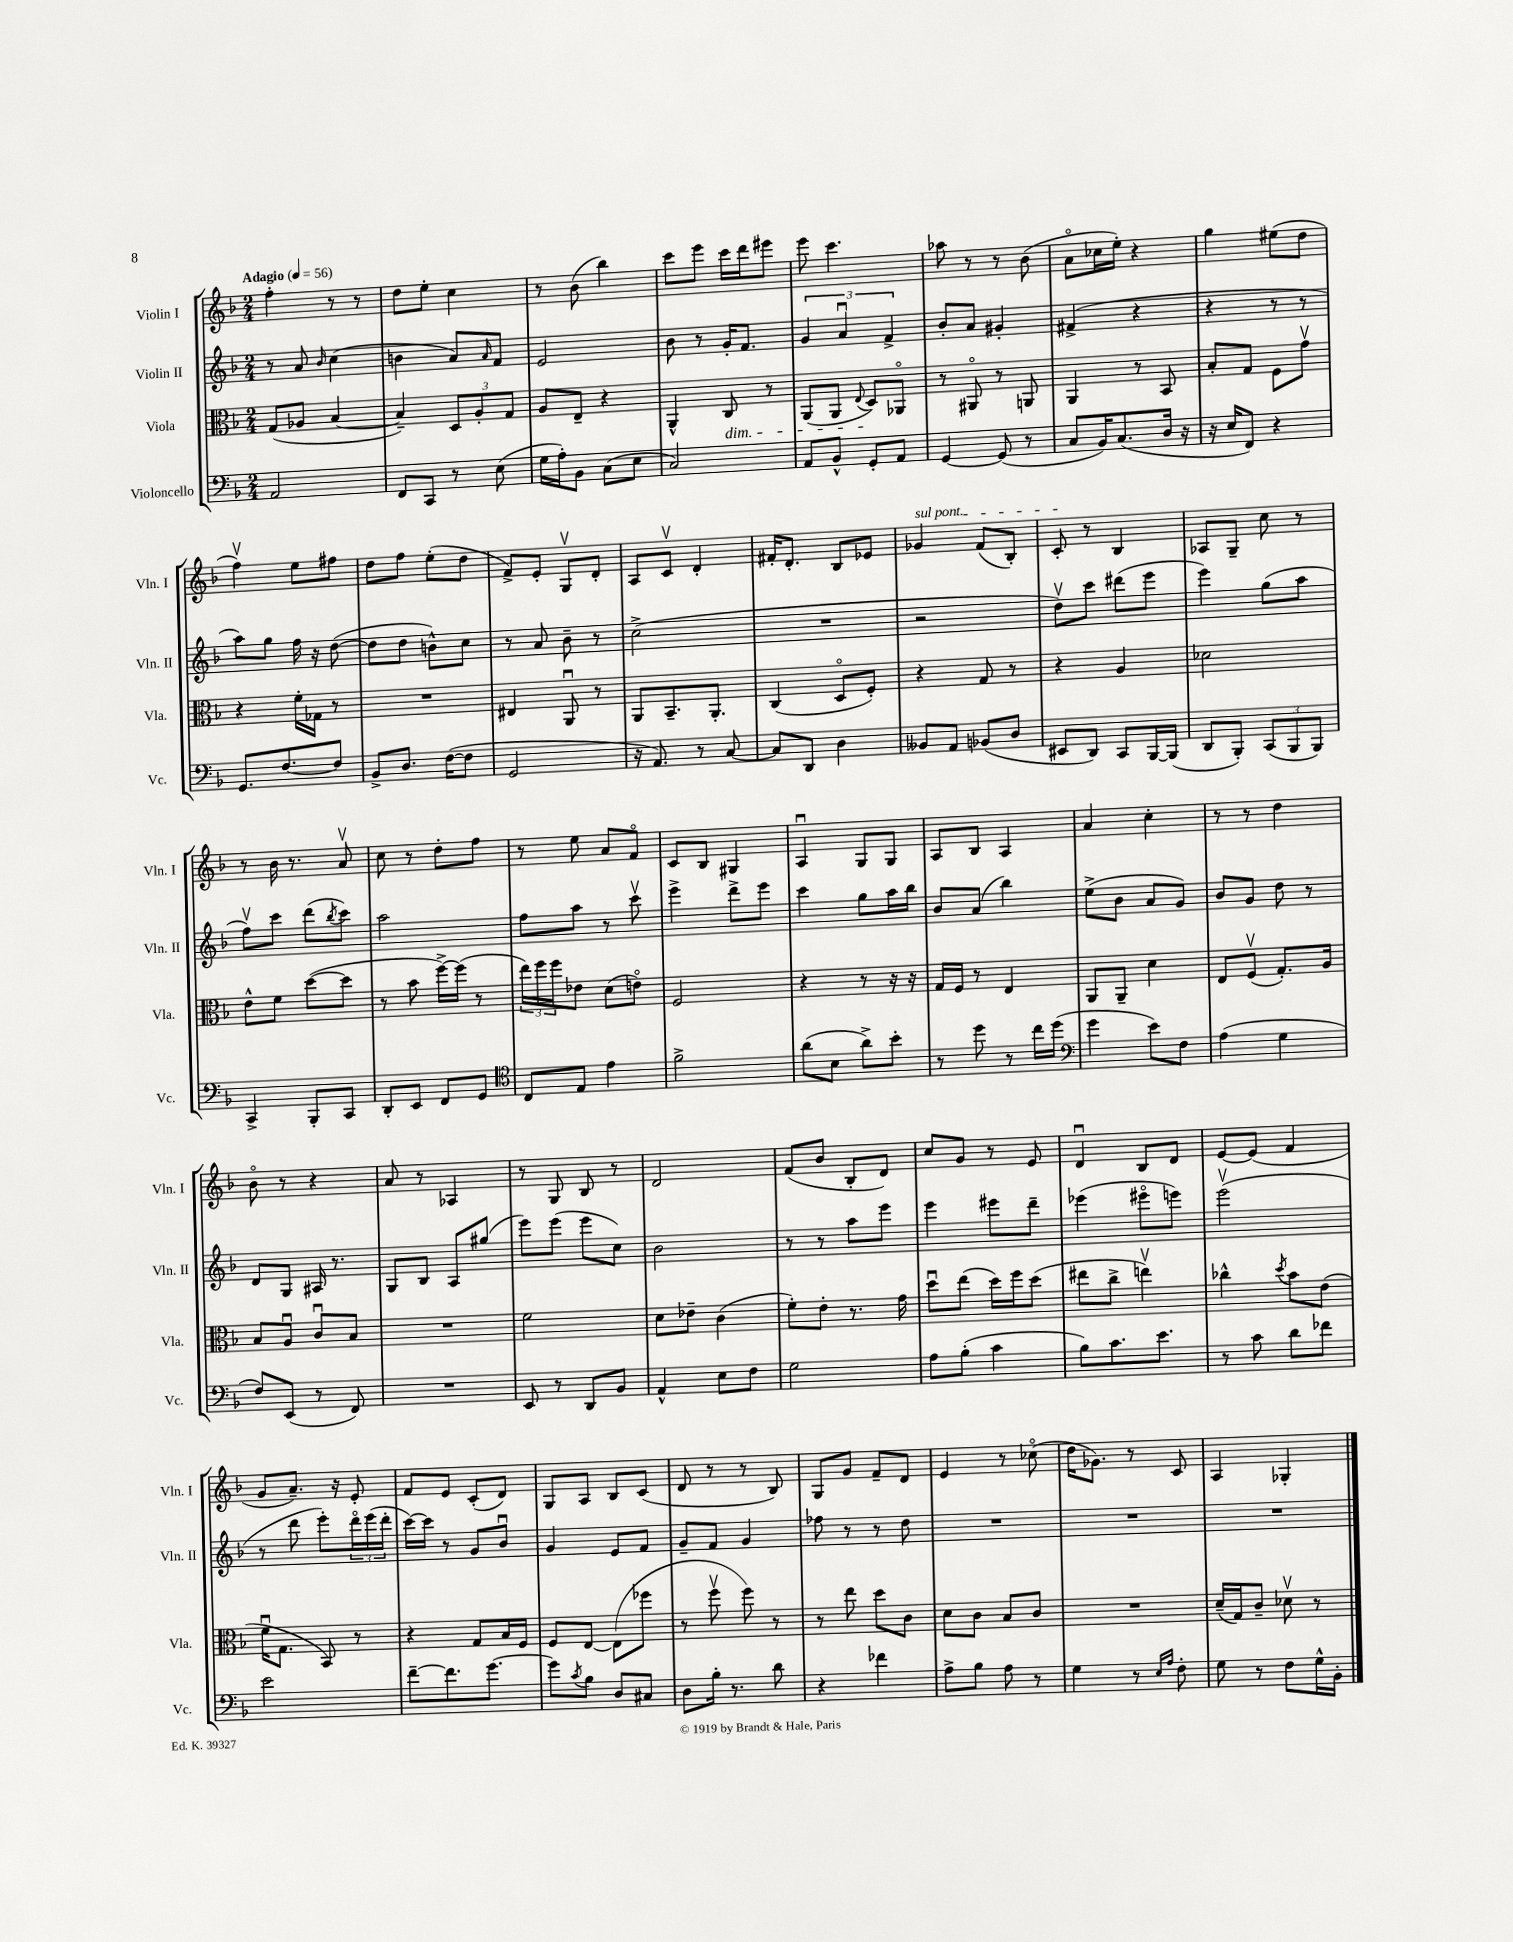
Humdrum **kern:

**kern	**kern	**kern	**kern
*staff4	*staff3	*staff2	*staff1
*clefF4	*clefC3	*clefG2	*clefG2
*k[b-]	*k[b-]	*k[b-]	*k[b-]
*M2/4	*M2/4	*M2/4	*M2/4
*MM56	*MM56	*MM56	*MM56
2AA/	(8G/L	8r	4ff'\
.	8A-/J	8a/	.
.	.	16qqb-/	.
.	[4B-/	(4cc\	8r
.	.	.	8r
=	=	=	=
8FF/L	4B-~/])	4b\	8dd\L
8CC/J	.	.	8ee'\J
8r	12D/L	8a/L)	4cc\
.	12A'/	.	.
.	.	16qqa/	.
(8E\	.	8f/J	.
.	12G/J	.	.
=	=	=	=
16G\LL	8A/L	2e/	8r
16A'\J)	.	.	.
8BB-\J	8E~/J	.	(8b-\
(8C\L	4r	.	4bb-\)
8E\J	.	.	.
=	=	=	=
2C/)	4AA^^/	8b-\	8ccc\L
.	.	8r	8eee\J
.	8C/	16g'/LK	16ccc\LL
.	.	8.f/J	16ddd\J
.	8r	.	8eee#\J
=	=	=	=
8AA/L	(8AA/L	6g/	8eee\
8BB-^^/J	8AA/J	.	4.ccc\
.	.	6au/	.
.	8qqE/	.	.
8GG'/L	8D/L)	.	.
.	.	6f^/	.
8AA/J	8AA-o/J	.	.
=	=	=	=
[4GG/	8r	8b-'/L	8aa-\
.	8AA#o/	8a/J	8r
(8GG/]	8r	4g#'/	8r
8r	8AA/	.	(8b-\
=	=	=	=
8C/L	4AA/	(4f#^/	8ao\L
16BB-/K)	.	.	16cc-\L
(8.C/	.	.	16ee'\JJ)
.	8r	4r	4r
16D/Jk	8BB-/	.	.
16r	.	.	.
=	=	=	=
16r	8B-'/L	4r	4gg\
16E/LK	.	.	.
8FF/J)	8G/J	.	.
4r	8F\L	8r	(8ee#\L
.	8gv\J	8r	8dd\J
=	=	=	=
8.GG/L	4r	8aa\L)	4ffv\)
.	.	8gg\J	.
[8.F/	.	.	.
.	16f'\LL	16ff\	8ee\L
.	16G-\JJ	16r	.
8F/]J	8r	([8dd\	8ff#\J
=	=	=	=
8BB-^/L	2r	8dd\]L	8dd\L
8.D/J	.	8dd\J	8ff\J
.	.	8b^^\L)	(8ee'\L
([16F\LK	.	.	.
8F\]J	.	8cc\J	8dd\J
=	=	=	=
2GG/	4E#/	8r	8f^/L)
.	.	8a/	8e'/J
.	8AAu/	8b-~\	8Gv/L
.	8r	8r	8d'/J
=	=	=	=
16r	8AA/L	(2cc^\	8A/L
8.AA/)	.	.	.
.	8.BB-~/	.	8cv/J
8r	.	.	4d'/
.	8.AA'/J	.	.
[8C/	.	.	.
=	=	=	=
8C/]L	(4C/	2r	16f#'/LK
.	.	.	8.d'/J
8DD/J	.	.	.
4D\	8Do/L	.	8B-/L
.	8F'/J)	.	8e-/J
=	=	=	=
8BB--/L	4r	2r	4g-/
8AA/J	.	.	.
(8BB-/L	8G/	.	(8f/L
8D/J	8r	.	8B-'/J)
=	=	=	=
8EE#/L	4r	8ddv\L)	8c'/
8DD/J)	.	8ccc\J	8r
8CC/L	4A/	(8ddd#\L	4B-/
[16BBB-/L	.	8eee\J	.
(16BBB-/]JJ	.	.	.
=	=	=	=
8DD/L	2d-\	4eee\)	8A-/L
8BBB-'/J)	.	.	8G~/J
(12CC/L	.	(8gg\L	8cc\
12BBB-/	.	.	.
.	.	8aa\J	8r
12BBB-/J)	.	.	.
=	=	=	=
4CC^/	8e^^\L	8ffv\L)	8r
.	8f\J	8ccc\J	16b-\
.	.	.	8.r
8BBB-'/L	([8dd\L	(8ddd\L	.
.	.	8qbb-/	.
8CC/J	8dd\]J	8ccc\J)	8av/
=	=	=	=
8DD'/L	8r	2aa\	8cc\
8EE/J	8b-\	.	8r
8FF/L	[16ff^\LL)	.	8dd'\L
.	(16ff\]JJ	.	.
8GG/J	8r	.	8ff\J
=	=	=	=
*clefC4	*	*	*
8C/L	24ee\LL)	8ff\L	8r
.	24ff\	.	.
.	24ff\J	.	.
8E/J	8e-\J	8aa\J	8ee\
4e\	(8d\L	8r	8a/L
.	8eo\J)	8cccv\	8fo/J
=	=	=	=
2f^\	2F/	4eee^\	8c/L
.	.	.	8B-/J
.	.	8ddd^\L	4G#/
.	.	8eee\J	.
=	=	=	=
(8a\L	4r	4ccc\	4Au/
8B-\J	.	.	.
8a^\L)	8r	8gg\L	8G/L
8b-'\J	16r	16aa\L	8G/J
.	16r	16bb-\JJ	.
=	=	=	=
8r	16G/LL	8b-/L	8A/L
.	16F/JJ	.	.
8dd\	8r	(8a/J	8B-/J
8r	4E/	4bb-\)	4A/
16cc\LL	.	.	.
(16dd\JJ	.	.	.
=	=	=	=
*clefF4	*	*	*
4g\	8AA/L	(8ee^\L	4a/
.	8AA~/J	8b-\J	.
8e\L)	4d\	8a/L	4cc'\
8F\J	.	8g/J)	.
=	=	=	=
(4A\	8E/L	8b-/L	8r
.	(8Fv/J	8g/J	8r
4G\	8.G'/L)	8dd\	4dd\
.	.	8r	.
.	16A/Jk	.	.
=	=	=	=
8F/L)	8B-/L	8d/L	8b-o\
(8EE/J	8Au/J	8G/J	8r
8r	8cu/L	16A#/	4r
.	.	8.r	.
8FF/)	8B-/J	.	.
=	=	=	=
2r	2r	8G/L	8a/
.	.	8B-/J	8r
.	.	8A/L	4A-/
.	.	(8gg#/J	.
=	=	=	=
8EE/	2f\	8eee\L)	8r
8r	.	(8eee\J	8G/
8DD/L	.	8eee\L	8B-/
8BB-/J	.	8cc\J)	8r
=	=	=	=
4AA^^/	8d\L	2b-\	2d/
.	8e-~\J	.	.
8E\L	(4c\	.	.
8F\J	.	.	.
=	=	=	=
2G\	8f'\L)	8r	(8f/L
.	8e'\J	8r	8b-/J
.	8.r	8aa\L	8B-'/L
.	.	8eee\J	8d/J)
.	16g\	.	.
=	=	=	=
8A\L	8ddu\L	4eee\	8cc/L
(8B-'\J	(8ee\J	.	8g/J
4c\	16dd\LL)	8eee#\L	8r
.	16ff\J	.	.
.	(8dd\J	8ddd~\J	8e/
=	=	=	=
8B-\L)	8ee#\L	(4eee-\	4du/
8.c\	8cc^\J	.	.
.	4eev\)	8eee#o\L	8B-/L
8.e\J	.	.	.
.	.	8eee\J)	8d/J
=	=	=	=
8r	4cc-^^\	(2eeev\	[8e/L
8c\	.	.	(8e/]J
.	8qdd/	.	.
8d\L	8b-\L	.	4f/
8f-\J	(8e\J	.	.
=	=	=	=
2e\	16fu\LK	8r	8g/L
.	8.G\J	.	.
.	.	8ddd\	8.a~/J)
.	8BB-/)	8eee'\L)	.
.	.	.	16r
.	8r	24dddo\L	8e'/
.	.	(24eee\	.
.	.	24ddd'\JJ	.
=	=	=	=
[8f~\L	4r	[16ccc\LL)	8f/L
.	.	16ccc\]JJ	.
8.f\]	.	8r	8e/J
.	8G/L	8g/L	(8c'/L
[8.g\J	.	.	.
.	16B-/L	8b-u/J	8d/J)
.	16F/JJ	.	.
=	=	=	=
8g\]L	8F/L	4g/	8G/L
8qc/	.	.	.
8B-\J	[8E/J	.	8A/J
8D/L	(8E\]L	8e/L	8B-/L
8C#/J	8ff-\J	8f/J	(8c/J
=	=	=	=
8D\L	8r	8g~/L	8d/
16B-'\Jk	8ffv\	8f/J	8r
8.r	.	.	.
.	8ff\)	4g/	8r
8d\	8r	.	8B-/)
=	=	=	=
4r	8r	8ff-\	8G/L
.	8ee\	8r	8g/J
4f-\	8dd\L	8r	8f~/L
.	8c\J	8dd\	8d/J
=	=	=	=
8A^\L	8d\L	2r	4e/
8B-\J	8c\J	.	.
8A\	8B-/L	.	8r
8r	8c/J	.	(8cc-o\
=	=	=	=
4G\	2r	2r	16dd\LK
.	.	.	8.g-\J)
8r	.	.	8r
16qqE/LL	.	.	.
16qqA/JJ	.	.	.
8F'\	.	.	8c/
=	=	=	=
8G\	(16d~/LL	2r	4A/
.	16G/J)	.	.
8r	8c~/J	.	.
8F\L	8d-v\	.	4G-'/
16G^^\L	8r	.	.
16BB-'\JJ	.	.	.
==	==	==	==
*-	*-	*-	*-
